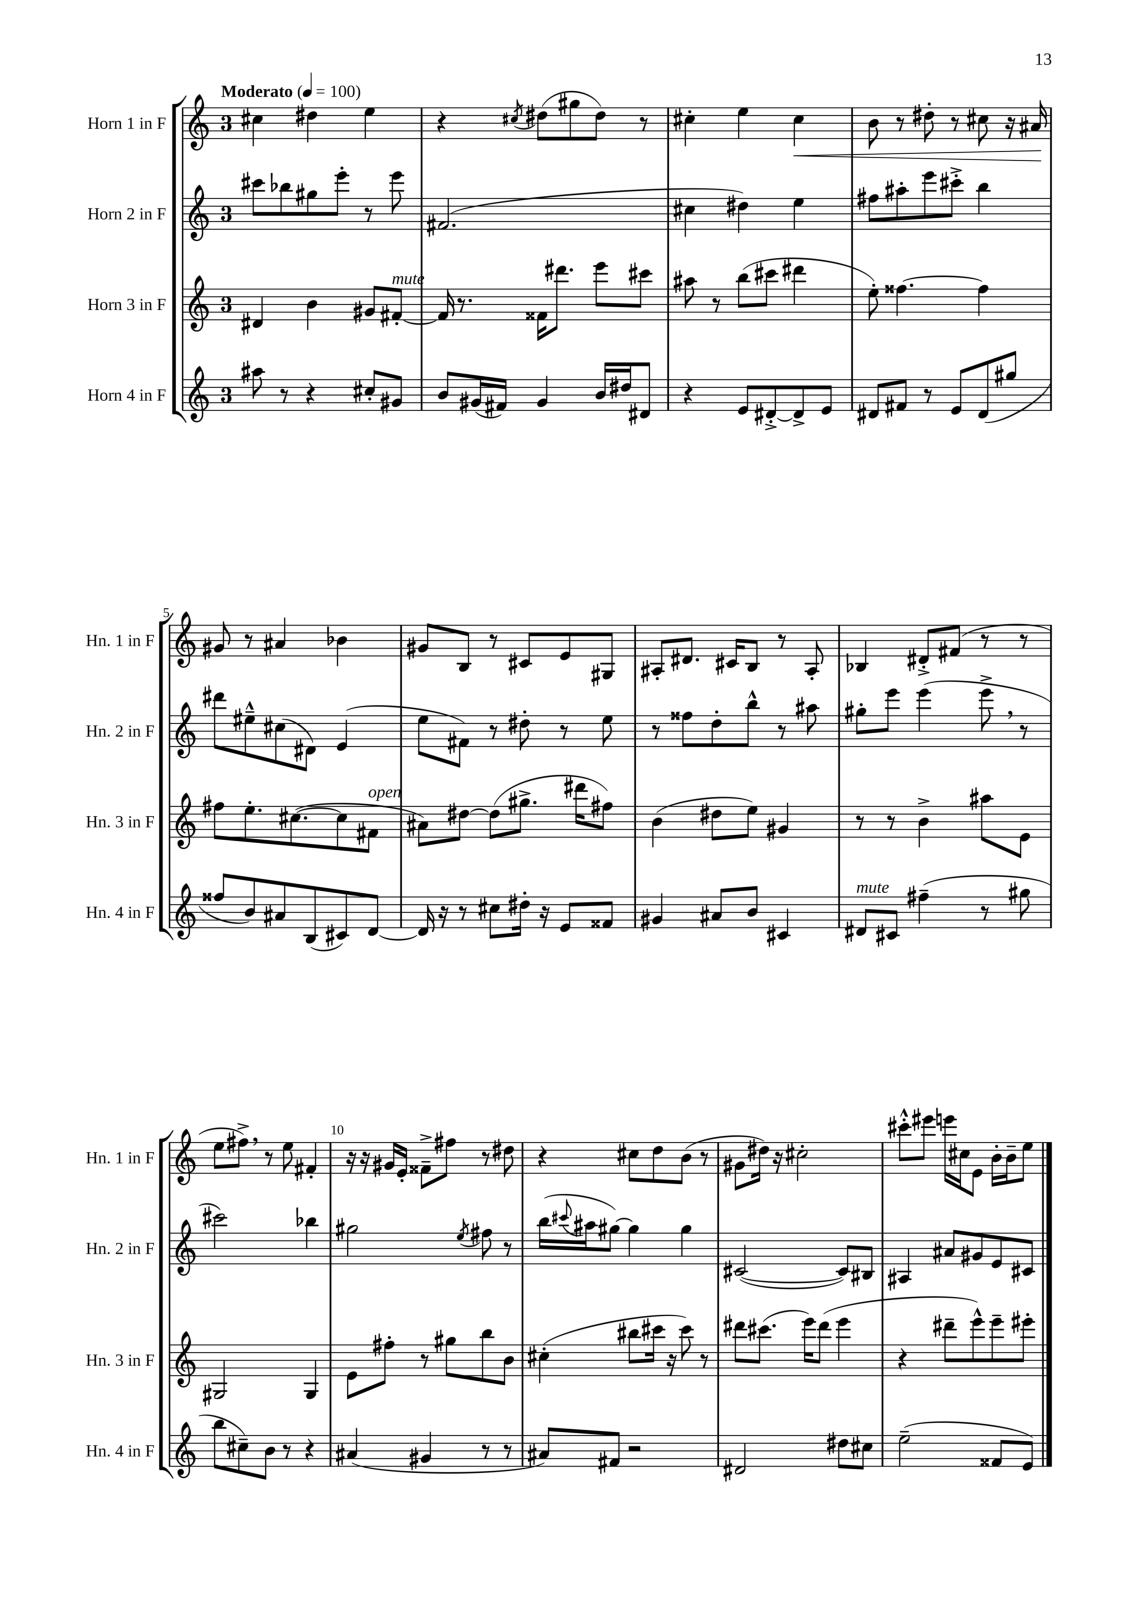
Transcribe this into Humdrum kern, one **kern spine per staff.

**kern	**kern	**kern	**kern
*staff4	*staff3	*staff2	*staff1
*clefG2	*clefG2	*clefG2	*clefG2
*k[]	*k[]	*k[]	*k[]
*M3/4	*M3/4	*M3/4	*M3/4
*MM100	*MM100	*MM100	*MM100
8aa#\	4d#/	8ccc#\L	4cc#\
8r	.	8bb-\	.
4r	4b\	8gg#\	4dd#\
.	.	8eee'\J	.
8cc#'/L	8g#/L	8r	4ee\
8g#/J	[8f#'/J	8eee\	.
=	=	=	=
8b/L	16f#/]	(2.f#/	4r
.	8.r	.	.
(16g#/L	.	.	.
16f#/JJ)	.	.	.
.	.	.	8qcc#/
4g#/	16f##\LK	.	(8dd#\L
.	8.ddd#\J	.	.
.	.	.	8gg#\
16b/LL	8eee\L	.	8dd#\J)
16dd#/J	.	.	.
8d#/J	8ccc#\J	.	8r
=	=	=	=
4r	8aa#\	4cc#\	4cc#'\
.	8r	.	.
8e/L	(8bb\L	4dd#\)	4ee\
[8d#'^/	8ccc#\J	.	.
8d#^/]	4ddd#\	4ee\	4cc#\
8e/J	.	.	.
=	=	=	=
8d#/L	8ee'\)	8ff#\L	8b\
8f#/J	[4.ff##\	8aa#'\	8r
8r	.	8eee\	8dd#'\
8e/L	.	8ccc#'^\J	8r
(8d#/	4ff##\]	4bb\	8cc#\
8gg#/J	.	.	16r
.	.	.	16a#/
=	=	=	=
8ff##/L	8ff#\L	8ddd#\L	8g#/
8b/)	8.ee'\	8ee#~^^\	8r
8a#/	.	(8cc#\	4a#/
.	([8.cc#\	.	.
(8B/	.	8d#\J)	.
8c#/)	8cc#\]	(4e/	4b-\
[8d/J	8f#\J	.	.
=	=	=	=
16d/]	8a#\L)	8ee\L	8g#/L
16r	.	.	.
8r	[8dd#\J	8f#\J)	8B/J
8cc#\L	(8dd#\]L	8r	8r
16dd#'\Jk	8.gg#^\J	8dd#'\	8c#/L
16r	.	.	.
8e/L	.	8r	8e/
.	16ddd#\LK	.	.
8f##/J	8ff#\J)	8ee\	8G#/J
=	=	=	=
4g#/	(4b\	8r	8A#'/L
.	.	8ff##\L	8.d#/J
8a#/L	8dd#\L	8dd'\	.
.	.	.	16c#/LK
8b/J	8ee\J)	8bb^^\J	8B/J
4c#/	4g#/	8r	8r
.	.	8aa#\	8A#'/
=	=	=	=
8d#/L	8r	8gg#'\L	4B-/
8c#/J	8r	8eee\J	.
(4ff#~\	4b^\	(4eee\	8d#'^/L
.	.	.	(8f#/J
8r	8aa#\L	8eee^\	8r
8gg#\	8e\J	8r	8r
=	=	=	=
8bb\L	2G#/	2ccc#\)	8ee\L
8cc#~\)	.	.	8ff#^\J)
8b\J	.	.	8r
8r	.	.	8ee\
4r	4G#/	4bb-\	4f#'/
=	=	=	=
(4a#/	8e\L	2gg#\	16r
.	.	.	16r
.	8ff#'\J	.	16g#/LL
.	.	.	16e'/JJ
4g#/	8r	.	8f##~^\L
.	8gg#\L	.	8ff#\J
.	.	8qee/	.
8r	8bb\	8ff#\	8r
8r	8b\J	8r	8dd#\
=	=	=	=
8a#/L)	(4cc#'\	(16bb\LL	4r
.	.	8qqccc#/	.
.	.	16aa#\J	.
8f#/J	.	[8gg#\J)	.
2r	8bb#\L	4gg#\]	8cc#\L
.	16ccc#\Jk	.	8dd\
.	16r	.	.
.	8ccc#\)	4gg#\	(8b\J
.	8r	.	8r
=	=	=	=
2d#/	8ddd#\L	([2c#/	8g#\L
.	(8.ccc#\J	.	16dd#\Jk)
.	.	.	16r
.	.	.	2cc#'\
.	16eee\LK)	.	.
.	(8ddd#\J	.	.
8dd#\L	4eee\	8c#/]L)	.
8cc#\J	.	8B#/J	.
=	=	=	=
(2ee~\	4r	4A#/	8ccc#'^^\L
.	.	.	8eee#\J
.	8ddd#~\L	8a#/L	16eee\LL
.	.	.	16cc#\J
.	8eee^^\)	8g#/	8e\J
8f##/L	8eee~\	8e/	16b'\LL
.	.	.	16b~\J
8e/J)	8eee#'\J	8c#/J	8ee\J
==	==	==	==
*-	*-	*-	*-
